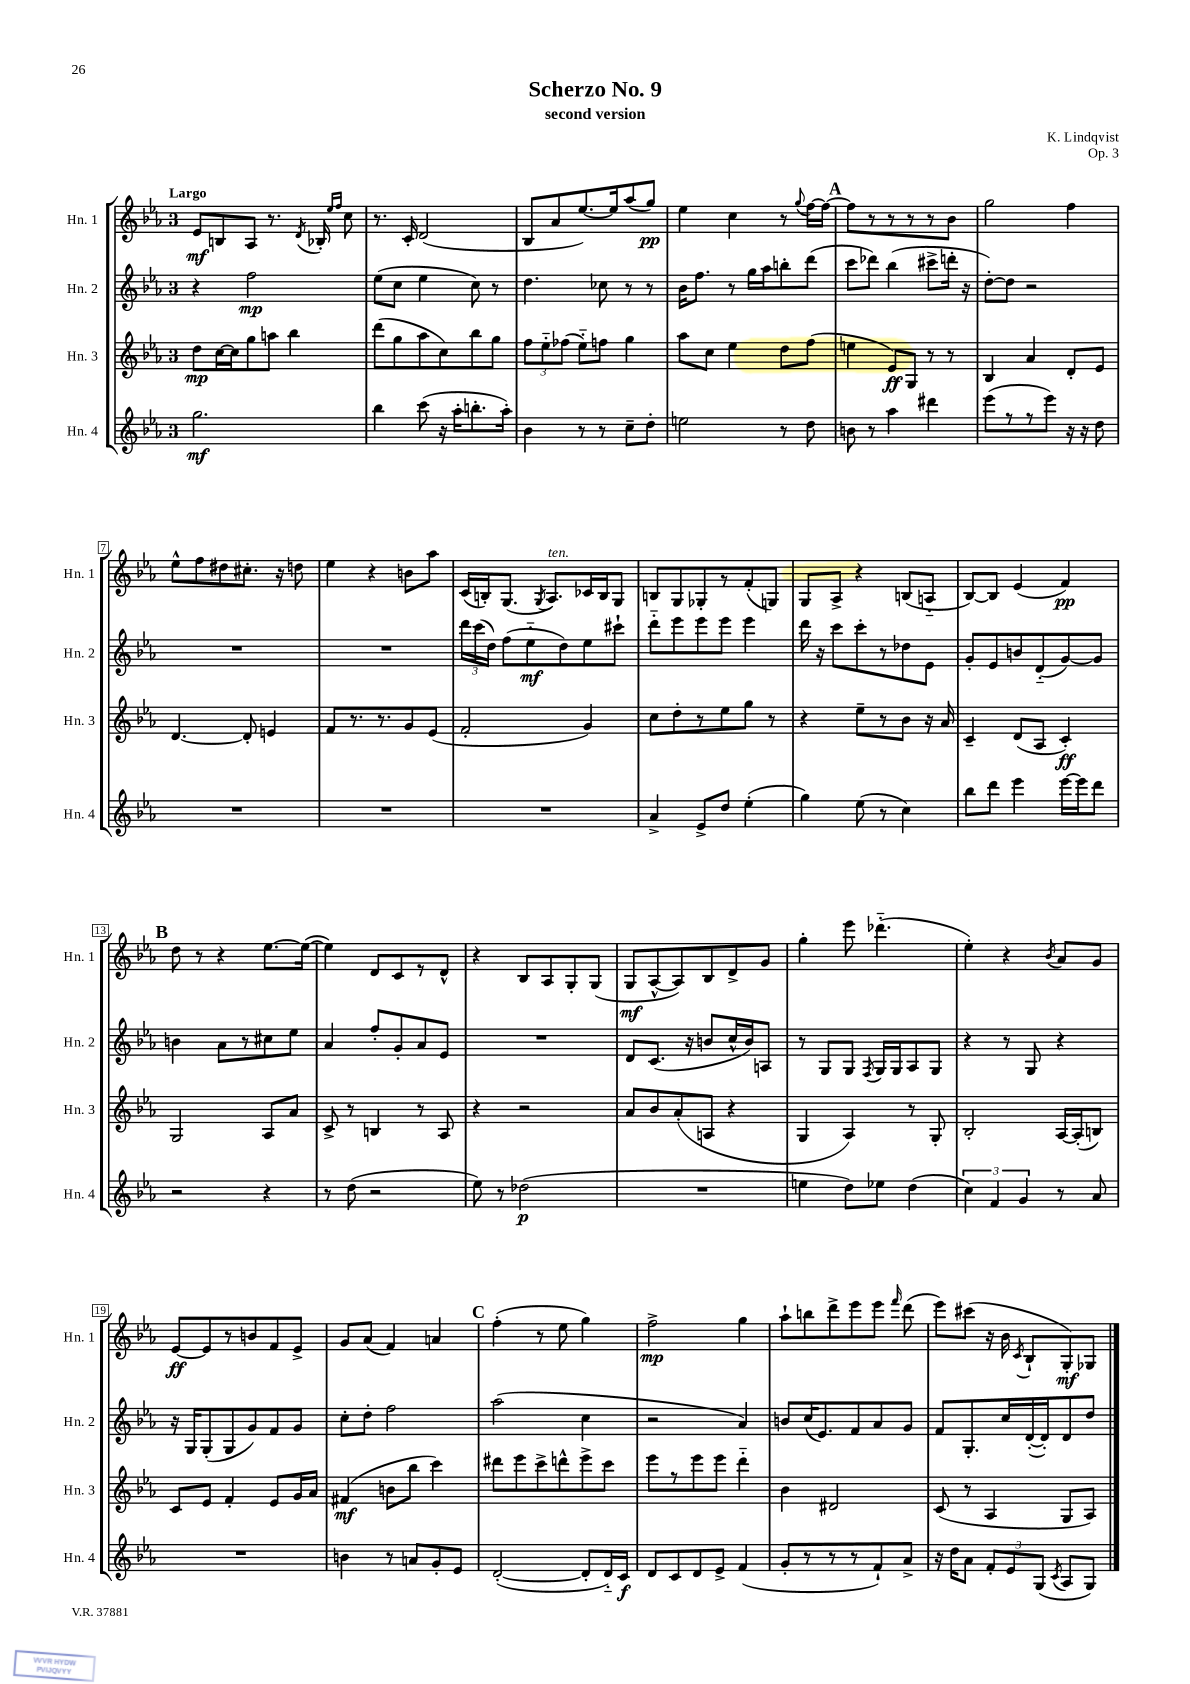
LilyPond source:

\header { title = "Scherzo No. 9" composer = "K. Lindqvist" subtitle = "second version" opus = "Op. 3" }
<<
\new StaffGroup <<
\new Staff = "s0" \with { instrumentName = "Hn. 1" shortInstrumentName = "Hn. 1" } {
    \clef treble \key ees \major \once \override Staff.TimeSignature.style = #'single-digit \time 3/4 \tempo "Largo"
    \autoBeamOff ees'8[\mf b8 aes8] r8. \acciaccatura { d'8 } bes16-. \grace { ees''16[ f''16] } c''8 |
    r8. c'16-. d'2( |
    bes8[ aes'8 ees''8.~) ees''16 aes''8( g''8]\pp) |
    ees''4 c''4 r8 \appoggiatura { g''8 } f''16[~ f''16]~ |
    \mark \markup { \bold "A" } f''8[ r8 r8 r8 r8 bes'8] |
    g''2 f''4 |
    ees''8[-^ f''8 dis''8 cis''8.]-. r16 d''8 |
    ees''4 r4 b'8[ aes''8] |
    c'16[( b16-.) g8.]( \acciaccatura { g8 } aes8.[^\markup { \italic "ten." }) ces'16 b16 g8] |
    b8[ g8 ges8-. r8 f'8-.( g8]) |
    g8[ aes8]-> r4 b8[( a8]-_ |
    bes8[~) bes8] ees'4( f'4\pp) |
    \mark \markup { \bold "B" } d''8 r8 r4 ees''8.[~ ees''16]~( |
    ees''4) d'8[ c'8 r8 d'8]-^ |
    r4 bes8[ aes8 g8-. g8]( |
    g8[\mf aes8~-^ aes8) bes8 d'8-> g'8] |
    g''4-. ees'''8 des'''4.-_( |
    ees''4-.) r4 \acciaccatura { bes'8 } aes'8[ g'8] |
    ees'8[~\ff ees'8 r8 b'8 f'8 ees'8]-> |
    g'8[ aes'8]( f'4) a'4 |
    \mark \markup { \bold "C" } f''4-.( r8 ees''8 g''4) |
    f''2->\mp g''4 |
    aes''8[-! b''8 d'''8-> ees'''8 ees'''8] \grace { f'''16 } d'''8( |
    ees'''8[) cis'''8]( r16 bes'16 \acciaccatura { c'8 } bes8[-! g8-.\mf) ges8] \bar "|." |
}
\new Staff = "s1" \with { instrumentName = "Hn. 2" shortInstrumentName = "Hn. 2" } {
    \clef treble \key ees \major \once \override Staff.TimeSignature.style = #'single-digit \time 3/4
    \autoBeamOff r4 f''2\mp |
    ees''8[( c''8] ees''4 c''8) r8 |
    d''4. ces''8 r8 r8 |
    bes'16[ f''8.] r8 g''16[ aes''16 b''8-. d'''8]( |
    \mark \markup { \bold "A" } c'''8[ des'''8]) bes''4( cis'''8[-> d'''16]-. r16 |
    d''8[~-.) d''8] r2 |
    R2. |
    R2. |
    \tuplet 3/2 { d'''16[ c'''16( d''16]) } f''8[( ees''8-_\mf d''8) ees''8 cis'''8]-! |
    d'''8[-_ ees'''8 ees'''8 ees'''8] ees'''4 |
    d'''16 r16 c'''8[ c'''8-. r8 des''8 ees'8] |
    g'8[-. ees'8 b'8 d'8-_( g'8~) g'8] |
    \mark \markup { \bold "B" } b'4 aes'8[ r8 cis''8 ees''8] |
    aes'4 f''8[-. g'8-. aes'8 ees'8] |
    R2. |
    d'8[ c'8.]( r16 b'8[ c''16-^ b'16) a8] |
    r8 g8[ g8] \acciaccatura { f8 } g16[ g16 aes8 g8] |
    r4 r8 g8 r4 |
    r16 g16[ g8-.( g8 g'8) f'8 g'8] |
    c''8[-. d''8]-. f''2 |
    \mark \markup { \bold "C" } aes''2( c''4 |
    r2 aes'4) |
    b'8[ c''16( ees'8.) f'8 aes'8 g'8] |
    f'8[ g8.-. c''16 d'16~-.( d'16-.) d'8 d''8] \bar "|." |
}
\new Staff = "s2" \with { instrumentName = "Hn. 3" shortInstrumentName = "Hn. 3" } {
    \clef treble \key ees \major \once \override Staff.TimeSignature.style = #'single-digit \time 3/4
    \autoBeamOff d''8[\mp c''16~ c''16 g''8 a''8] bes''4 |
    d'''8[( g''8 aes''8 c''8) bes''8 g''8] |
    \tuplet 3/2 { f''8[ ees''8-_ fes''8]( } ees''8[-_) f''8] g''4 |
    aes''8[ c''8] ees''4 d''8[ f''8]( |
    \mark \markup { \bold "A" } e''4 ees'8[\ff) g8] r8 r8 |
    bes4 aes'4 d'8[-. ees'8] |
    d'4.~ d'8-. e'4 |
    f'8[ r8. r8. g'8 ees'8]( |
    f'2-. g'4) |
    c''8[ d''8-. r8 ees''8 g''8] r8 |
    r4 ees''8[-- r8 bes'8] r16 aes'16 |
    c'4-- d'8[( aes8] c'4-.\ff) |
    \mark \markup { \bold "B" } g2 aes8[ aes'8] |
    c'8-> r8 b4 r8 aes8 |
    r4 r2 |
    aes'8[ bes'8 aes'8-.( a8] r4 |
    g4 aes4) r8 g8-. |
    bes2-. aes16[~ aes16-.( b8]) |
    c'8[ ees'8] f'4-. ees'8[ g'16 aes'16] |
    fis'4\mf( b'8[ bes''8] c'''4) |
    \mark \markup { \bold "C" } dis'''8[ ees'''8 c'''8-> d'''8-^ ees'''8-> c'''8] |
    ees'''8[ r8 ees'''8 ees'''8] d'''4-_ |
    bes'4 dis'2 |
    c'8( r8 aes4 g8[ aes8]) \bar "|." |
}
\new Staff = "s3" \with { instrumentName = "Hn. 4" shortInstrumentName = "Hn. 4" } {
    \clef treble \key ees \major \once \override Staff.TimeSignature.style = #'single-digit \time 3/4
    \autoBeamOff g''2.\mf |
    bes''4 c'''8( r16 aes''16[-. b''8.-. aes''16]-.) |
    bes'4 r8 r8 c''8[-- d''8]-. |
    e''2 r8 d''8 |
    \mark \markup { \bold "A" } b'8 r8 aes''4 dis'''4 |
    ees'''8[( r8 r8 ees'''8]) r16 r16 d''8 |
    R2. |
    R2. |
    R2. |
    aes'4-> ees'8[-> d''8] ees''4-.( |
    g''4) ees''8( r8 c''4) |
    bes''8[ d'''8] ees'''4 ees'''16[~ ees'''16 d'''8] |
    \mark \markup { \bold "B" } r2 r4 |
    r8 d''8( r2 |
    ees''8) r8 des''2\p( |
    R2. |
    e''4 d''8[) ees''8] d''4( |
    \tuplet 3/2 { c''4) f'4 g'4 } r8 aes'8 |
    R2. |
    b'4 r8 a'8[ g'8-. ees'8] |
    \mark \markup { \bold "C" } d'2~-.( d'8[-. d'16-_) c'16]\f |
    d'8[ c'8 d'8 ees'8]-> f'4( |
    g'8[-. r8 r8 r8 f'8-!) aes'8]-> |
    r16 d''16[ aes'8] \tuplet 3/2 { f'8[-. ees'8 g8]( } \acciaccatura { c'8 } aes8[ g8]) \bar "|." |
}
>>
>>
\layout { \context { \Score \override BarNumber.stencil = #(make-stencil-boxer 0.1 0.3 ly:text-interface::print) } }
